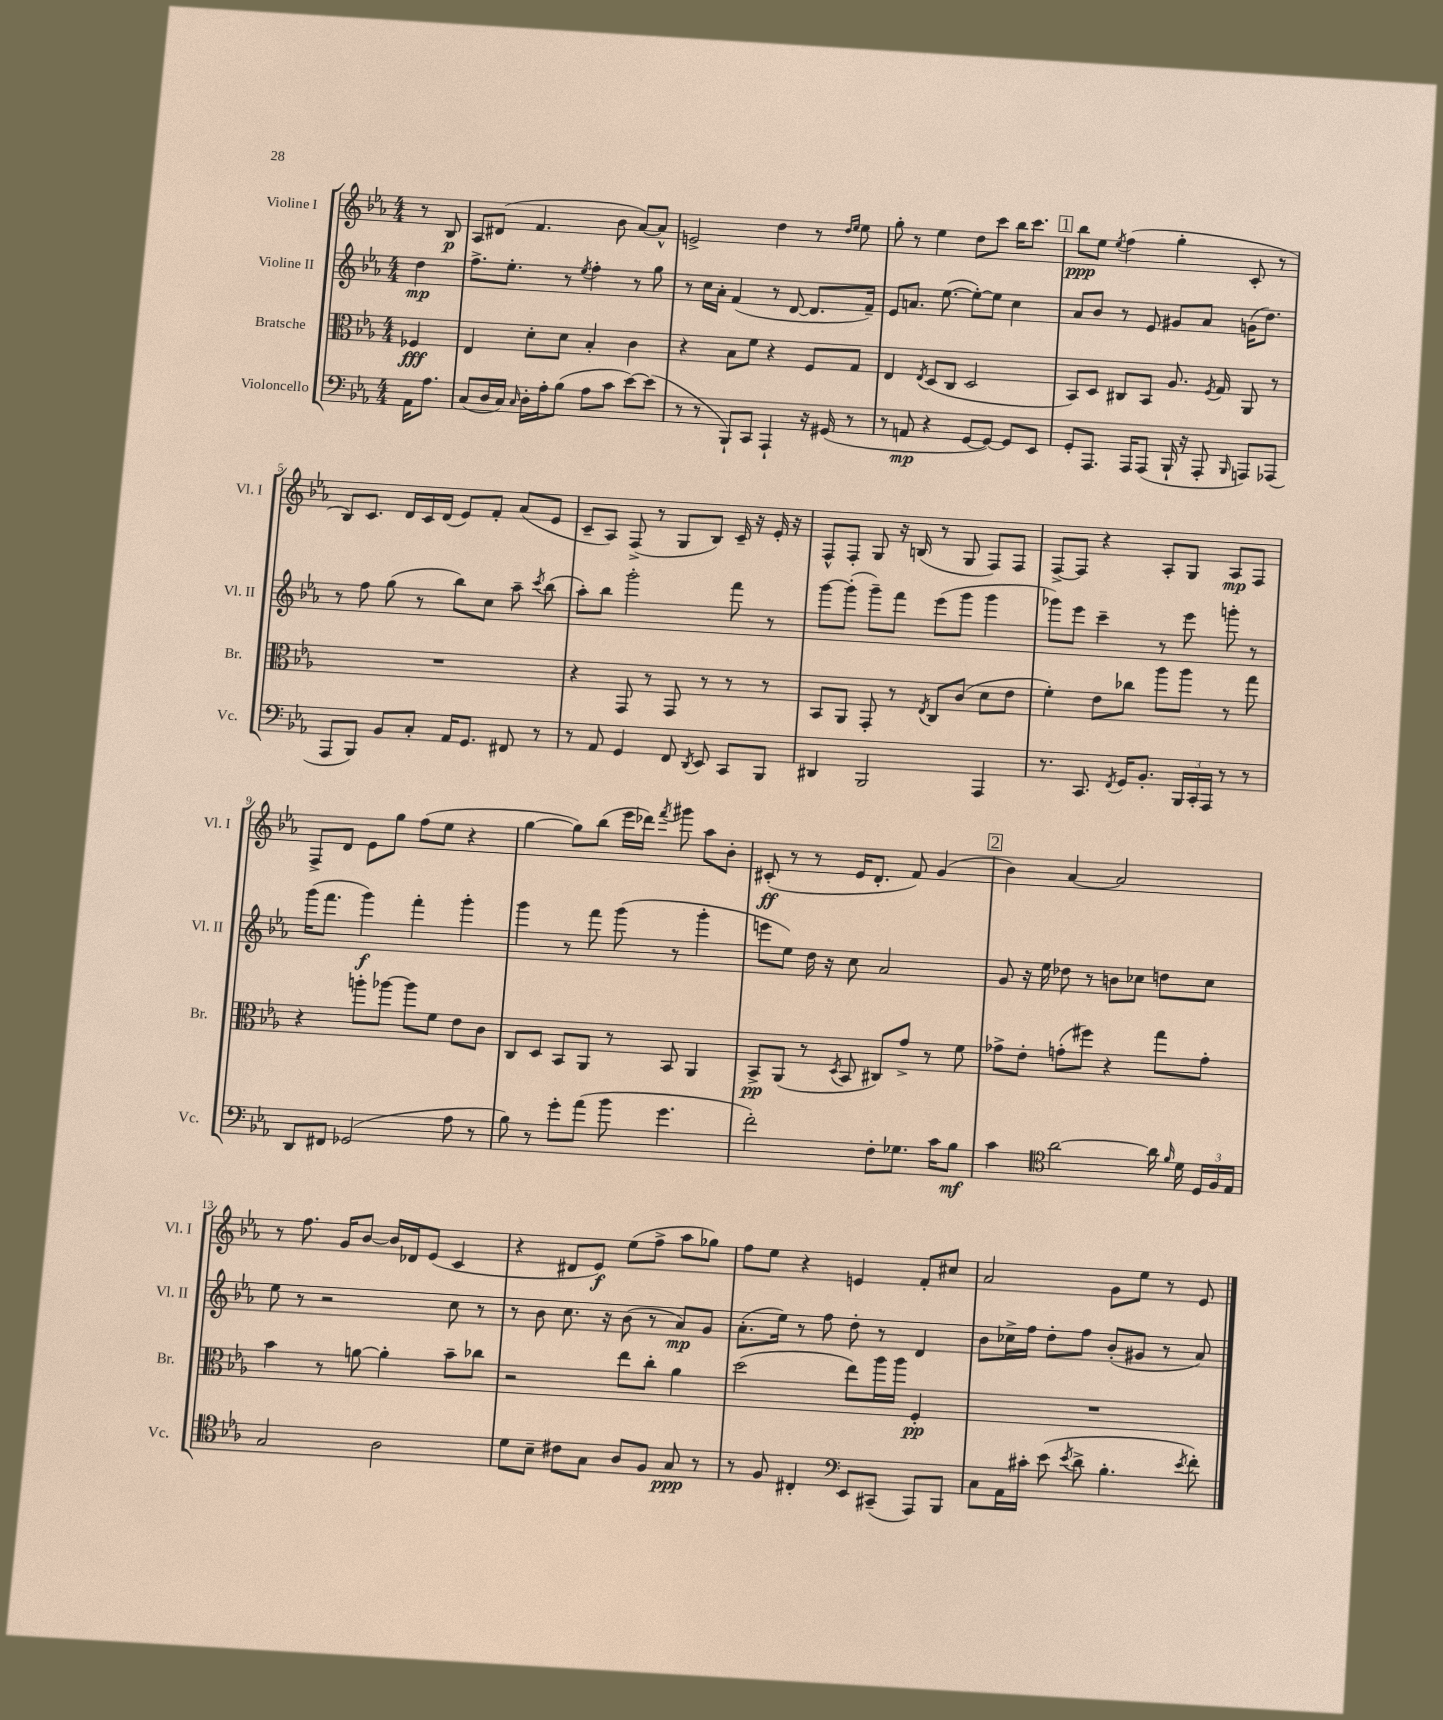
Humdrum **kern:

**kern	**kern	**kern	**kern
*staff4	*staff3	*staff2	*staff1
*clefF4	*clefC3	*clefG2	*clefG2
*k[b-e-a-]	*k[b-e-a-]	*k[b-e-a-]	*k[b-e-a-]
*M4/4	*M4/4	*M4/4	*M4/4
16AA-\LK	4F-/	4dd\	8r
8.A-\J	.	.	.
.	.	.	8B-/
=	=	=	=
(8C/L	4E-/	8.ff^\L	8A-/L
16D/L	.	.	(8d#/J
16C/JJ)	.	8.ee-'\J	.
16qqC/	.	.	.
16D'\LL	8d'\L	.	4.f/
16A-'\J	.	.	.
(8B-\J	8d\J	8r	.
.	.	8qee-/	.
8A-\L	4B-'/	4ff'\	.
8c\J	.	.	8b-\
[8e-\L)	4c\	8r	[8a-/L)
(8e-\]J	.	8gg\	8a-^^/]J
=	=	=	=
8r	4r	8r	2e^/
8r	.	16cc\LL	.
.	.	16a-'\JJ	.
8BBB-`/L)	8B-\L	(4f/	.
8CC/J	8f\J	.	.
4AAA-`/	4r	8r	4dd\
.	.	[8d/	.
16r	8F/L	8.d/]L	8r
(16GG#/	.	.	.
.	.	.	16qqdd/LL
.	.	.	16qqee-/JJ
8r	8G/J	.	8ee-\
.	.	16f~/Jk)	.
=	=	=	=
8r	4E-/	8e-/L	8gg'\
8AA/	.	8.a/J	8r
.	8qE-/	.	.
4r	(8D/L	.	4ee-\
.	.	([8.ee-\	.
.	8C/J	.	.
[8GG/L	2D/	8ee-'\_L)	8dd\L
8GG/_J)	.	8ee-\]J	8ccc\J
8GG/]L	.	4cc\	16bb-\LK
.	.	.	8.ccc\J
8EE-/J	.	.	.
=	=	=	=
8GG'/L	8BB-/L)	8a-/L	8bb-\L
8.AAA-/J	8D/J	8b-/J	8ee-\J
.	.	.	8qee-/
.	8C#/L	8r	(4ff\
16AAA-/LK	.	.	.
(8AAA-/J	8BB-/J	8e-/	.
16BBB-`/	8.A-/	8g#/L	4gg'\
16r	.	.	.
8AAA-'/	.	8a-/J	.
.	8qF/	.	.
.	16G/	.	.
16qqBBB-/	.	.	.
8AAA/L)	8AA-/	(16g\LK	8c'/
.	.	8.dd\J)	.
(8AAA-/J	8r	.	8r
=	=	=	=
8AAA-/L	1r	8r	8B-/L)
8BBB-/J)	.	8ff\	8.c/J
8BB-/L	.	(8gg\	.
.	.	.	16d/LL
8C'/J	.	8r	16c/
.	.	.	(16d/JJ
16AA-/LK	.	8bb-\L)	8e-/L)
8.GG/J	.	.	.
.	.	8cc\J	8f'/J
8FF#/	.	8aa-~\	(8a-/L
.	.	8qccc/	.
8r	.	(8bb-\	8e-/J
=	=	=	=
8r	4r	8aa-'\L)	8c~/L
8AA-/	.	8bb-\J	8A-/J)
4GG/	8GG/	2ggg'\	(8F^/
.	8r	.	8r
8FF/	8GG/	.	8G/L
8qDD/	.	.	.
8EE-/	8r	.	8B-/J)
8CC/L	8r	8fff\	16c~/
.	.	.	16r
8BBB-/J	8r	8r	16e-'/
.	.	.	16r
=	=	=	=
4DD#/	8BB-/L	[8ggg\L	8F^^/L
.	8AA-/J	(8ggg'\]J	8F'/J
2BBB-/	8GG'/	8ggg~\L)	8G/
.	8r	8fff\J	16r
.	.	.	(16B/
.	8qE-/	.	.
.	8C/L	(8eee-\L	8r
.	(8c/J	8ggg\J	8G/
4AAA-/	8d\L	4ggg\	8F/L)
.	8e-\J	.	8F/J
=	=	=	=
8.r	4f'\)	8ggg-\L)	[8F^/L
.	.	8eee-\J	8F/]J
8.CC/	.	.	.
.	8e-\L	4ccc~\	4r
8qFF/	.	.	.
16GG/LK	8cc-\J	.	.
8.BB-'/J	.	.	.
.	8aa-\L	8r	8A-'/L
24BBB-/LL	8aa-\J	8eee-\	8G/J
24CC'/	.	.	.
24AAA-/JJ	.	.	.
8r	8r	8ggg'\	8A-/L
8r	8gg\	8r	8F/J
=	=	=	=
8DD/L	4r	(16ggg\LK	8F^/L
.	.	8.fff\J	.
8FF#/J	.	.	8d/J
(2GG-/	8aa'\L	4ggg\)	8e-\L
.	[8aa-\J	.	8gg\J
.	8aa-\]L	4fff'\	(8ff\L
.	8f\J	.	8ee-\J
8A-\	8e-\L	4ggg'\	4r
8r	8c\J	.	.
=	=	=	=
8B-\)	8C/L	4ggg\	[4gg\
8r	8D/J	.	.
8g'\L	8BB-/L	8r	8gg\]L)
(8a-\J	8AA-/J	8fff\	(8bb-\J
8b-\	8r	(8ggg\	16eee-\LL
.	.	.	16ddd-\JJ)
.	.	.	8qfff/
4.g\	8BB-/	8r	8ggg#\
.	4AA-/	4ggg'\	8aa-\L
.	.	.	8b-'\J
=	=	=	=
2f'\)	8BB-^/L	8eee\L	(8c#'/
.	(8AA-/J	8ee-\J)	8r
.	8r	16dd\	8r
.	.	16r	.
.	8qD/	.	.
.	8BB-/	8cc\	16e-/LK
.	.	.	8.d'/J
8F'\L	8C#/L)	2a-/	.
8.G-\J	8g^/J	.	8f/)
.	8r	.	(4g/
16c\LK	.	.	.
8B-\J	8f\	.	.
=	=	=	=
4c\	8g-^\L	8g/	4b-\)
.	8e-'\J	16r	.
.	.	16ee-\	.
*clefC4	*	*	*
[2a-\	(8g'\L	8dd-\	[4a-/
.	8ff#\J)	8r	.
.	4r	8b\L	2a-/]
.	.	8cc-\J	.
16a-\]	8gg\L	8dd\L	.
16qqf/	.	.	.
16d\	.	.	.
24D/LL	8g'\J	8cc-\J	.
24F/	.	.	.
24E-/JJ	.	.	.
=	=	=	=
2G/	4b-\	8ee-\	8r
.	.	8r	8.ff\
.	8r	2r	.
.	.	.	16g/LK
.	[8a\	.	[8b-/J
2A-\	4a'\]	.	16b-/]LL
.	.	.	16d-/J
.	.	.	(8e-/J
.	8b-~\L	8cc\	4c/
.	8cc-\J	8r	.
=	=	=	=
8d\L	2r	8r	4r
8B-~\J	.	8b-\	.
8c#\L	.	8.cc\	8d#/L
8G\J	.	.	8e-/J)
.	.	16r	.
8A-/L	8ee-\L	(8b-\	(8ee-\L
8F/J	8cc'\J	8r	8ff^\J
8G/	4a-\	8a-/L)	8aa-\L
8r	.	8g/J	8gg-\J)
=	=	=	=
8r	(2dd\	(8.a-'\L	8ff\L
8F/	.	.	8ee-\J
.	.	16ee-\Jk)	.
4C#'/	.	8r	4r
.	.	8ff\	.
*clefF4	*	*	*
8EE-/L	8ee-\L)	8dd'\	4e/
(8CC#~/J	16aa-\L	8r	.
.	16aa-\JJ	.	.
8AAA-/L)	4F'/	4d/	8f'/L
8BBB-/J	.	.	8cc#/J
=	=	=	=
8C\L	1r	8b-\L	2a-/
16AA-\L	.	16cc-^\L	.
16c#'\JJ	.	16ff\JJ	.
(8e-\	.	8dd'\L	.
8qe-/	.	.	.
8d^\	.	8ff\J	.
4.B-'\	.	(8b-'/L	8g\L
.	.	8g#/J	8ee-\J
.	.	8r	8r
8qe-/	.	.	.
8f'\)	.	8a-/)	8e-/
==	==	==	==
*-	*-	*-	*-
